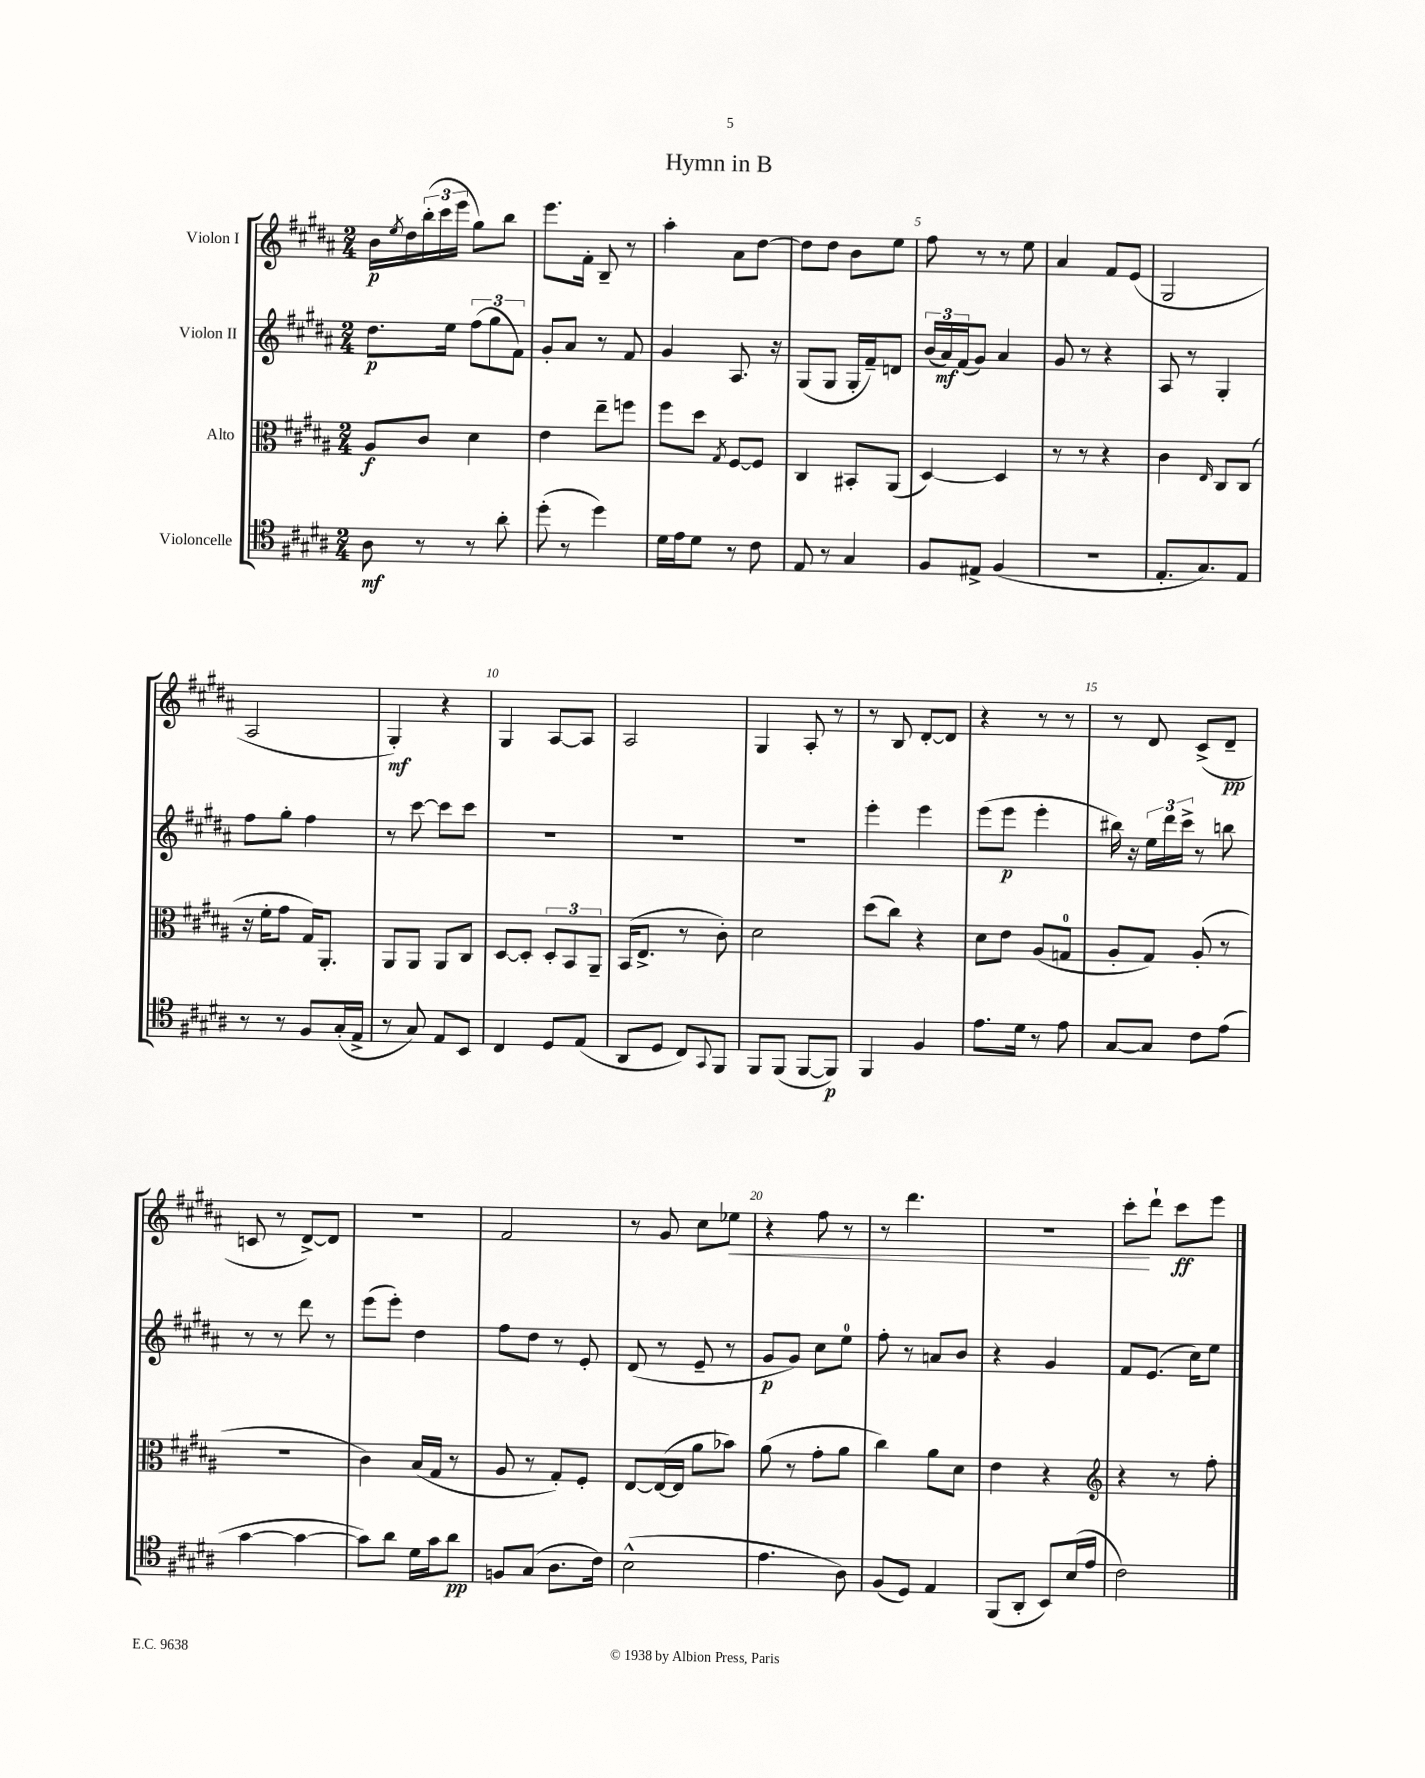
\header { title = "Hymn in B" }
<<
\new StaffGroup <<
\new Staff = "s0" \with { instrumentName = "Violon I" } {
    \clef treble \key b \major \numericTimeSignature \time 2/4
    b'16\p \acciaccatura { e''8 } dis''16 \tuplet 3/2 { b''16-.( cis'''16 e'''16 } gis''8) b''8 |
    e'''8. fis'16-. b8-- r8 |
    ais''4-. ais'8 dis''8~ |
    dis''8 dis''8 b'8 e''8 |
    fis''8 r8 r8 e''8 |
    ais'4 fis'8 e'8( |
    gis2 |
    ais2 |
    gis4-.\mf) r4 |
    gis4 ais8~ ais8 |
    ais2 |
    gis4 ais8-. r8 |
    r8 b8 dis'8~-. dis'8 |
    r4 r8 r8 |
    r8 dis'8 cis'8->( dis'8--\pp |
    c'8 r8 dis'8~->) dis'8 |
    R2 |
    fis'2 |
    r8 gis'8 cis''8 ees''8\< |
    r4 fis''8 r8 |
    r8 dis'''4. |
    R2 |
    cis'''8-.\! dis'''8-! cis'''8\ff e'''8 \bar "|." |
}
\new Staff = "s1" \with { instrumentName = "Violon II" } {
    \clef treble \key b \major \numericTimeSignature \time 2/4
    dis''8.\p e''16 \tuplet 3/2 { fis''8( gis''8 fis'8) } |
    gis'8-. ais'8 r8 fis'8 |
    gis'4 ais8. r16 |
    gis8( gis8 gis16-. fis'16--) d'8 |
    \tuplet 3/2 { b'16( ais'16\mf) fis'16( } gis'8) ais'4 |
    gis'8 r8 r4 |
    ais8 r8 gis4-. |
    fis''8 gis''8-. fis''4 |
    r8 cis'''8~ cis'''8 cis'''8 |
    R2 |
    R2 |
    R2 |
    e'''4-. e'''4 |
    e'''8( e'''8\p e'''4-. |
    bis''16) r16 \tuplet 3/2 { e''16 dis'''16 cis'''16-> } r8 b''8 |
    r8 r8 dis'''8 r8 |
    e'''8( e'''8-.) dis''4 |
    fis''8 dis''8 r8 e'8-. |
    dis'8( r8 e'8-- r8 |
    gis'8\p gis'8) cis''8 e''8-0 |
    fis''8-. r8 a'8 b'8 |
    r4 gis'4 |
    fis'8 e'8.( cis''16) e''8 \bar "|." |
}
\new Staff = "s2" \with { instrumentName = "Alto" } {
    \clef alto \key b \major \numericTimeSignature \time 2/4
    ais8\f cis'8 dis'4 |
    e'4 e''8-- f''8 |
    fis''8 dis''8 \acciaccatura { gis8 } fis8~ fis8 |
    cis4 bis,8-. ais,8( |
    dis4~) dis4 |
    r8 r8 r4 |
    cis'4 \grace { e16 } cis8 cis8( |
    r16 fis'16-. gis'8 gis16) ais,8.-. |
    ais,8 ais,8 ais,8 cis8 |
    dis8~ dis8-. \tuplet 3/2 { dis8-. b,8 ais,8-- } |
    b,16( e8.-> r8 cis'8-.) |
    dis'2 |
    dis''8( cis''8) r4 |
    dis'8 e'8 ais8( g8-0 |
    ais8-. gis8) ais8-.( r8 |
    r2 |
    cis'4) b16( gis16 r8 |
    ais8 r8 gis8-.) fis8-. |
    e8~ e16~( e16 ais'8 bes'8) |
    ais'8( r8 gis'8-. ais'8 |
    cis''4) ais'8 dis'8 |
    e'4 r4 |
    \clef treble r4 r8 fis''8-. \bar "|." |
}
\new Staff = "s3" \with { instrumentName = "Violoncelle" } {
    \clef tenor \key b \major \numericTimeSignature \time 2/4
    ais8\mf r8 r8 ais'8-. |
    dis''8-.( r8 dis''4) |
    dis'16 e'16 dis'8 r8 cis'8 |
    e8 r8 gis4 |
    fis8 eis8-> fis4( |
    R2 |
    e8.-. gis8.) e8 |
    r8 r8 fis8 gis16-.( e16-> |
    r8 gis8) e8 b,8 |
    cis4 dis8 e8( |
    ais,8 dis8 cis8) \appoggiatura { gis,8 } fis,8 |
    fis,8 fis,8( fis,8~ fis,8\p) |
    fis,4 fis4 |
    e'8. dis'16 r8 e'8 |
    gis8~ gis8 cis'8 e'8( |
    gis'4~ gis'4~ |
    gis'8) ais'8 dis'16 gis'16 ais'8\pp |
    f8 gis8( ais8. cis'16) |
    b2-^( |
    e'4. ais8) |
    fis8( dis8) e4 |
    fis,8( ais,8-. b,8) b16( e'16 |
    cis'2) \bar "|." |
}
>>
>>
\layout { \context { \Score \override BarNumber.break-visibility = ##(#f #t #t) barNumberVisibility = #(every-nth-bar-number-visible 5) } }
